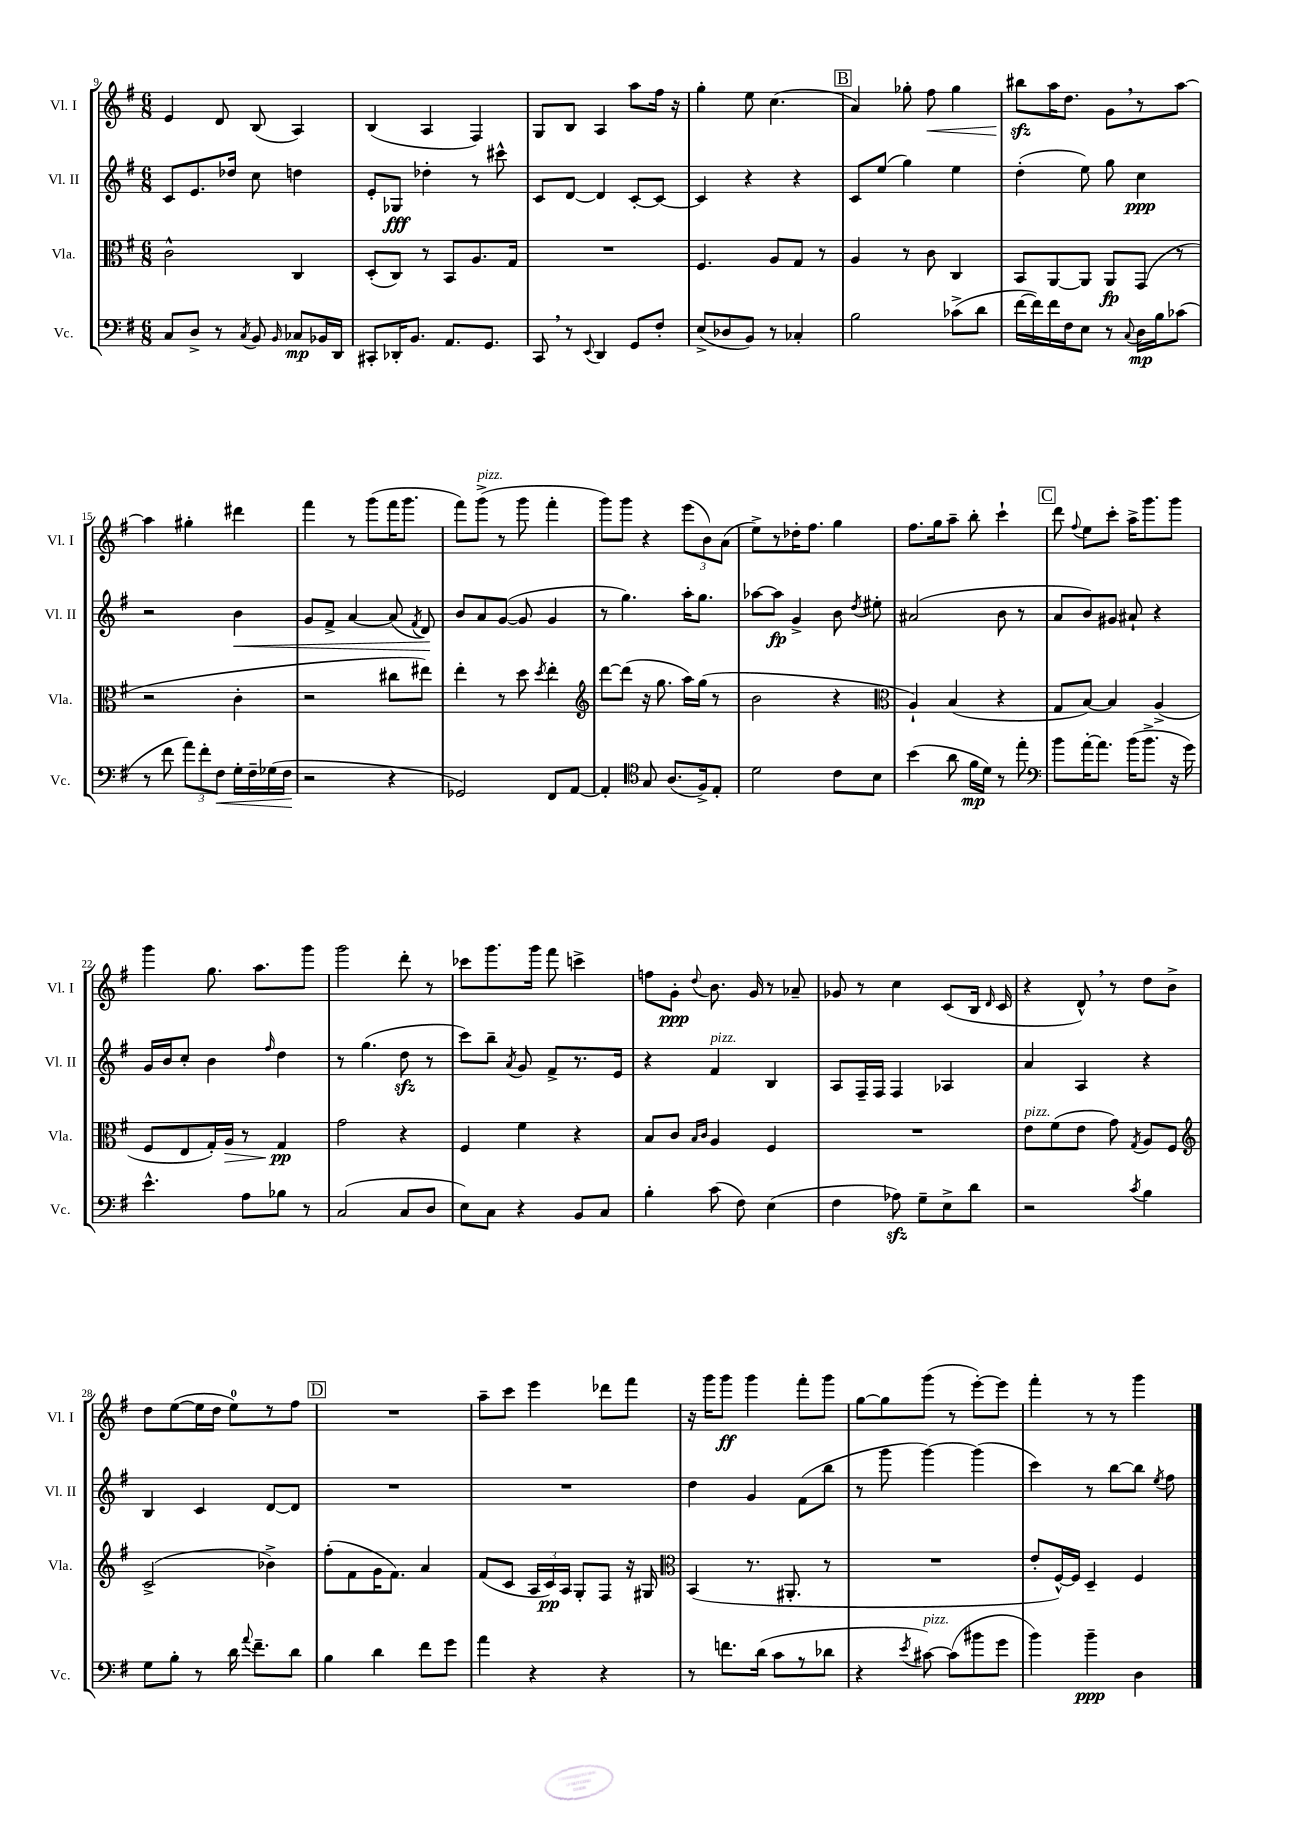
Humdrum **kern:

**kern	**kern	**kern	**kern
*staff4	*staff3	*staff2	*staff1
*clefF4	*clefC3	*clefG2	*clefG2
*k[f#]	*k[f#]	*k[f#]	*k[f#]
*M6/8	*M6/8	*M6/8	*M6/8
8C	2c^^	8c	4e
8D^	.	8.e	.
8r	.	.	8d
.	.	16dd-	.
8qC	.	.	.
8BB	.	8cc	(8B
16qqBB	.	.	.
8C-	4C	4dd	4A)
16BB-	.	.	.
16DD	.	.	.
=	=	=	=
8CC#'	(8D'	8e'	(4B
16DD-'	8C)	8G-	.
8.BB	.	.	.
.	8r	4dd-'	4A
8.AA	8BB	.	.
.	8.A	8r	4F#)
8.GG	.	.	.
.	.	8ccc#^^	.
.	16G	.	.
=	=	=	=
8CC	2.r	8c	8G
8r	.	[8d	8B
8qqEE	.	.	.
4DD	.	4d]	4A
8GG	.	[8c'	8aa
8F#'	.	8c_	16ff#
.	.	.	16r
=	=	=	=
(8E^	4.F#	4c]	4gg'
8D-	.	.	.
8BB)	.	4r	8ee
8r	8A	.	(4.cc
4C-'	8G	4r	.
.	8r	.	.
=	=	=	=
2B	4A	8c	4a)
.	.	(8ee	.
.	8r	4gg)	8gg-'
.	8c	.	8ff#
(8c-^	4C	4ee	4gg-
8d	.	.	.
=	=	=	=
[16f#	8BB	(4dd'	8bb#
16f#])	.	.	.
16f#	[8AA	.	16aa
16F#	.	.	8.dd
8E	8AA]	8ee)	.
8r	8AA	8gg	8g
8qqC	.	.	.
16D	(8GG	4cc	8r
16B	.	.	.
(8c-	8r	.	[8aa
=	=	=	=
8r	2r	2r	4aa]
8f#	.	.	.
12a)	.	.	4gg#'
12f#'	.	.	.
12F#	.	.	.
16G'	4c'	4b	4ddd#
16F#~	.	.	.
(16G-	.	.	.
16F#	.	.	.
=	=	=	=
2r	2r	8g	4fff#
.	.	8f#^	.
.	.	[4a	8r
.	.	.	(8ggg
4r	8cc#	(8a]	16fff#
.	.	.	8.ggg
.	.	8qf#	.
.	8ee#)	8d)	.
=	=	=	=
2GG-)	4ee'	8b	8fff#)
.	.	8a	(8ggg^
.	8r	([8g	8r
.	8dd	8g]	8ggg
.	8qdd	.	.
8FF#	4ee'	4g	4fff#'
[8AA	.	.	.
=	=	=	=
*	*clefG2	*	*
4AA']	[8ddd	8r	8ggg)
.	(8ddd]	4.gg)	8ggg
*clefC4	*	*	*
8G	16r	.	4r
.	8.gg	.	.
(8.A	.	.	.
.	16aa)	16aa'	(12eee
16F#^)	(16gg	8.gg	.
.	.	.	12b)
8E'	8r	.	.
.	.	.	(12a
=	=	=	=
2d	2b	[8aa-	8ee^)
.	.	8aa-]	8r
.	.	4g^	16dd-'
.	.	.	8.ff#
8c	4r	8b	4gg
.	.	8qdd	.
8B	.	8ee#'	.
=	=	=	=
*	*clefC3	*	*
(4b	4A`)	(2a#	8.ff#
.	.	.	16gg
8a	(4B	.	8aa~
16f#	.	.	8bb'
16d)	.	.	.
8r	4r	8b	4ccc`
8ee'	.	8r	.
=	=	=	=
*clefF4	*	*	*
8b	8G	8a	8ddd
.	.	.	8qqff#
[16a'	[8B)	8b)	8ee
8.a]	.	.	.
.	4B]	8g#	8ccc'
(16b	.	8a#`	16aa^
8.b^	.	.	8.ggg
.	(4A^	4r	.
16r	.	.	8ggg
16g)	.	.	.
=	=	=	=
4.e^^	8F#	16g	4ggg
.	.	16b	.
.	8E	8cc'	.
.	16G')	4b	8.gg
.	16A	.	.
8A	8r	.	.
.	.	.	8.aa
.	.	16qqff#	.
8B-	4G	4dd	.
8r	.	.	8ggg
=	=	=	=
(2C	2g	8r	2ggg
.	.	(4.gg	.
8C	4r	8dd	8ddd'
8D	.	8r	8r
=	=	=	=
8E)	4F#	8ccc)	8ccc-
8C	.	8bb~	8.ggg
.	.	8qa	.
4r	4f#	8g	.
.	.	.	16ggg
.	.	8f#^	8fff#
8BB	4r	8.r	4ccc^
8C	.	.	.
.	.	16e	.
=	=	=	=
4B'	8B	4r	8ff
.	8c	.	8g'
.	16qqB	.	.
.	16qqc	.	8qqdd
(8c	4A	4f#	8.b
8F#)	.	.	.
.	.	.	16g
(4E	4F#	4B	8r
.	.	.	8a-~
=	=	=	=
4F#	2.r	8A	8g-
.	.	16F#~	8r
.	.	16F#	.
8A-)	.	4F#	4cc
8G~	.	.	.
8E^	.	4A-	(8c
8d	.	.	16B
.	.	.	16qqd
.	.	.	16c
=	=	=	=
2r	8e	4a	4r
.	(8f#	.	.
.	8e	4A	8d^^)
.	8g)	.	8r
8qc	8qG	.	.
4B	8A	4r	8dd
.	8F#	.	8b^
=	=	=	=
*	*clefG2	*	*
8G	(2c^	4B	8dd
8B'	.	.	([8ee
8r	.	4c	16ee]
.	.	.	16dd
16d	.	.	8ee)
8qqa	.	.	.
8.f#~	.	.	.
.	4b-^)	[8d	8r
8d	.	8d]	8ff#
=	=	=	=
4B	(8ff#'	2.r	2.r
.	8f#	.	.
4d	16g	.	.
.	8.f#)	.	.
8f#	4a	.	.
8g	.	.	.
=	=	=	=
4a	(8f#	2.r	8aa~
.	8c	.	8ccc
4r	24A	.	4eee
.	24c)	.	.
.	24A	.	.
.	8G'	.	.
4r	8F#	.	8ddd-
.	16r	.	8fff#
.	16G#	.	.
=	=	=	=
*	*clefC3	*	*
8r	(4BB	4dd	16r
.	.	.	16ggg
8.f	.	.	8ggg
.	8.r	4g	4ggg
(16d	.	.	.
8c	.	.	.
.	8.AA#'	.	.
8r	.	(8f#	8fff#'
8d-	8r	8bb	8ggg
=	=	=	=
4r	2.r	8r	[8gg
.	.	8ggg	8gg]
8qe	.	.	.
[8c#)	.	[4ggg)	(8ggg
(8c#]	.	.	8r
8b#	.	(4ggg]	[8eee')
8g	.	.	8eee]
=	=	=	=
4b)	8e'	4ccc)	4fff#'
.	[16F#^^)	.	.
.	16F#]	.	.
4b~	4D~	8r	8r
.	.	[8bb	8r
4D	4F#	8bb]	4ggg
.	.	8qee	.
.	.	8ff#	.
==	==	==	==
*-	*-	*-	*-
